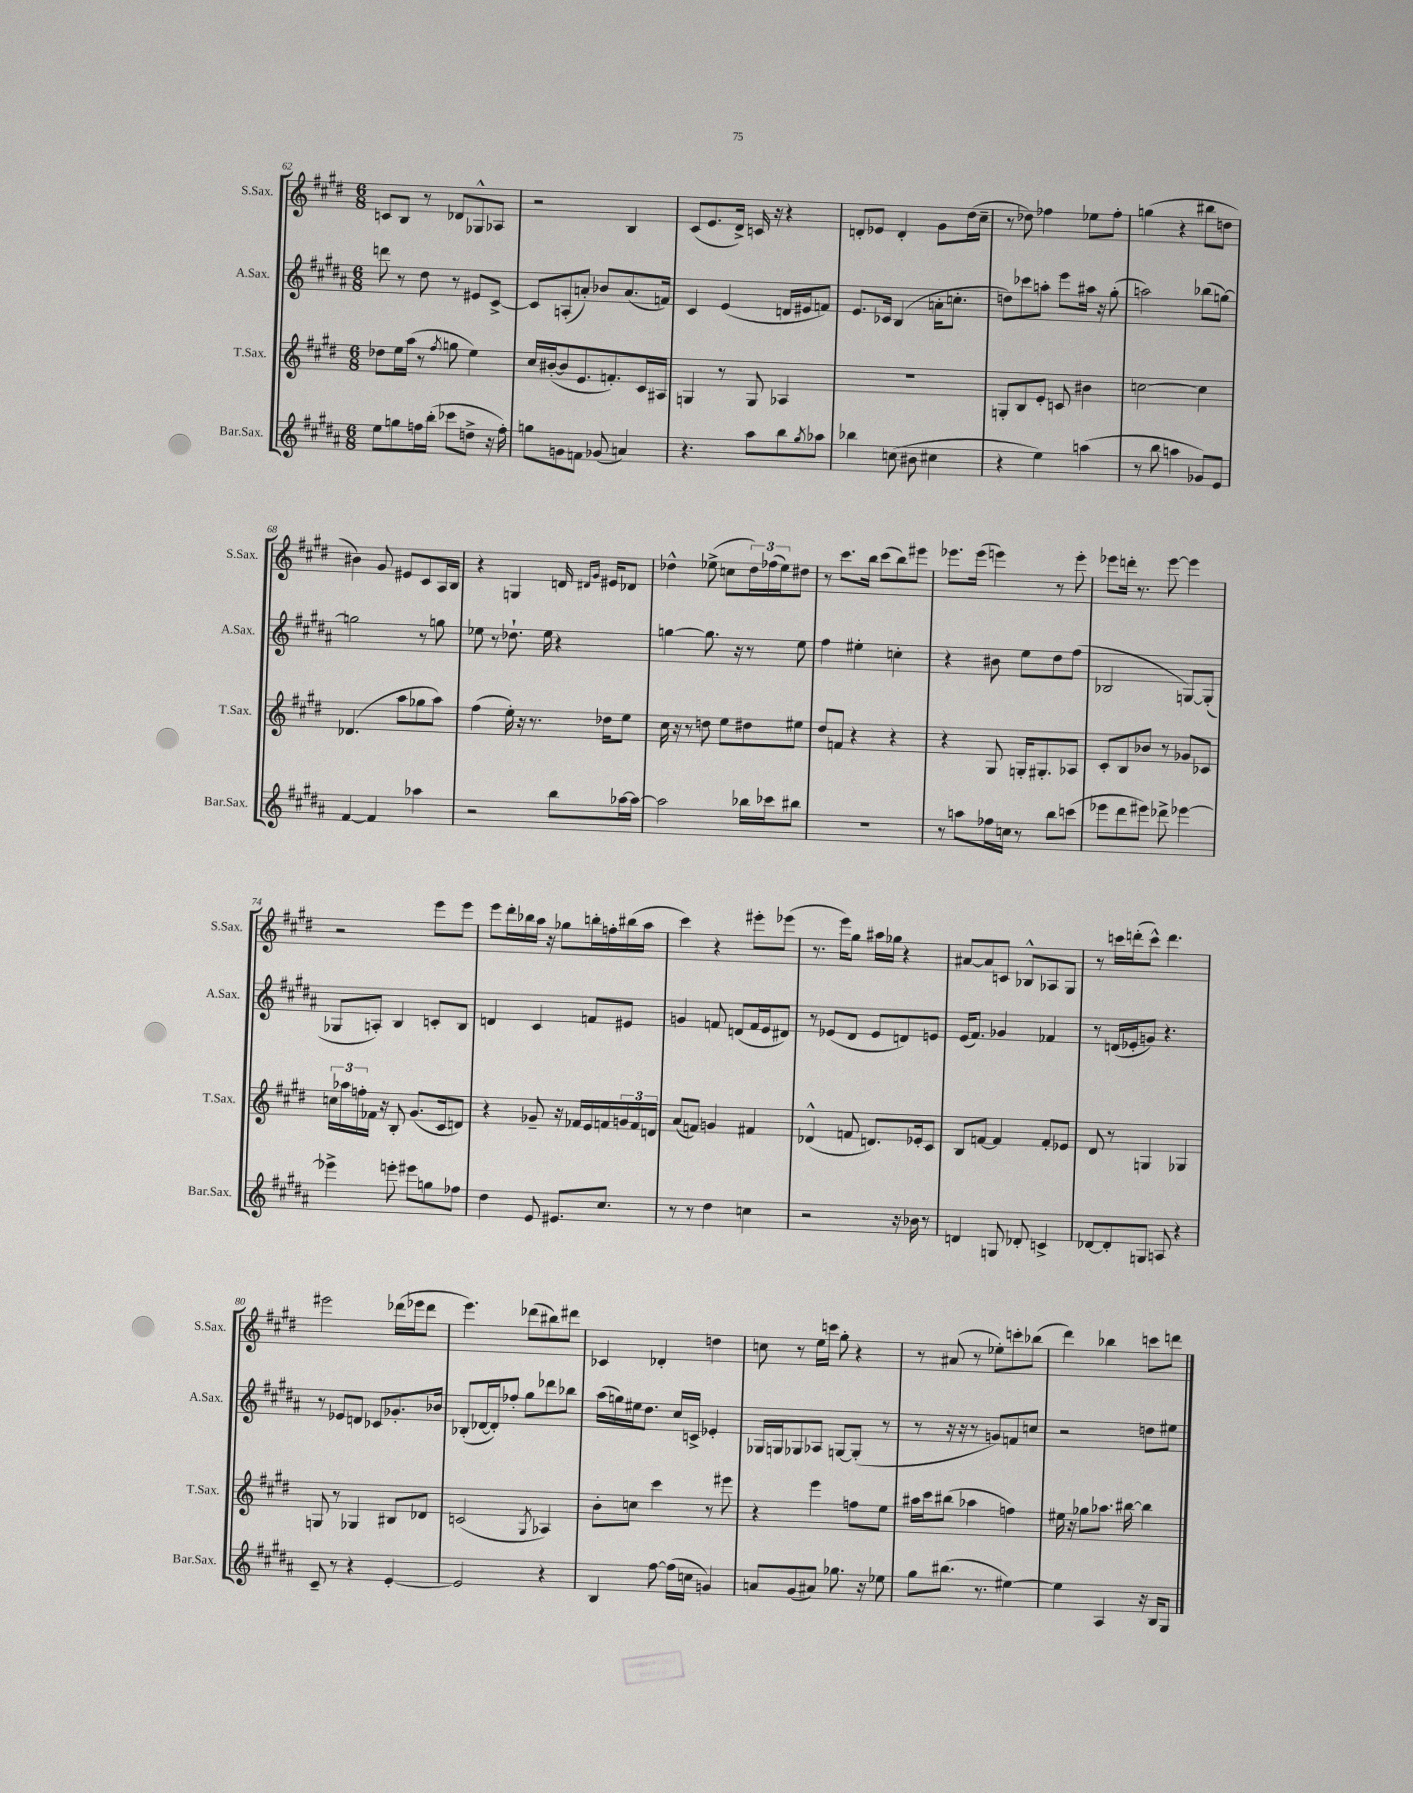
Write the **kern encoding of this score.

**kern	**kern	**kern	**kern
*part4	*part3	*part2	*part1
*staff4	*staff3	*staff2	*staff1
*I"Bar.Sax.	*I"T.Sax.	*I"A.Sax.	*I"S.Sax.
*I'Bar.Sax.	*I'T.Sax.	*I'A.Sax.	*I'S.Sax.
*clefG2	*clefG2	*clefG2	*clefG2
*k[f#c#g#d#a#]	*k[f#c#g#d#]	*k[f#c#g#d#a#]	*k[f#c#g#d#]
*M6/8	*M6/8	*M6/8	*M6/8
=62	=62	=62	=62
8ee\L	8dd-X\L	8dddn\	8cn/L
8ggn\	16ee\L	8r	8B/J
.	(16aa\JJ	.	.
16ffn\L	8r	8dd#\	8r
(16bb'\JJ	.	.	.
.	8qff#/	.	.
8ccc-X\L	8ggn\	8r	8d-X/L
8ddn^\J	4ee\)	8e#X/L	8G-X^^/
16r	.	[8c#^/J	8A-X/J
16ff'\)	.	.	.
=63	=63	=63	=63
8ggn\L	16cc#/LL	8c#/L]	2r
.	([16b#X'/J	.	.
8gn\	8b#/]	(8An'/	.
8fn\J	8.e/	8an'/J)	.
(8g-X/	.	8b-X/L	.
.	8.fn'/)	.	.
4an/)	.	(8.a/	4B/
.	16c#/L	.	.
.	16A#X/JJ	16fn/Jk)	.
=64	=64	=64	=64
4.r	4Gn/	4c#/	(8c#/L
.	.	.	8.e/
.	8r	(4e/	.
.	.	.	16d#^/Jk)
8aa#\L	8G/	.	16cn/
.	.	.	16r
8bb\	4A-X/	16dn/LL	4r
.	.	16e#X/J	.
8qgg#/	.	.	.
8aa-X\J	.	8fn/J)	.
=65	=65	=65	=65
4bb-X\	2.r	8.e/L	8dn'/L
.	.	.	8e-X/J
.	.	16c-X/Jk	.
(8ccn\	.	(4B/	4d'/
8b#X\	.	.	.
4cc#X\	.	16an'\KL	8g#\L
.	.	8.ccn'\J	.
.	.	.	(16dd#\L
.	.	.	16cc#~\JJ
=66	=66	=66	=66
4r	8Gn'/L	8ddn\L)	8r
.	8B/	8ccc-X\	8dd-X\)
4ee\)	8e'/J	8aan'\J	4ff-X\
.	8cn/	8eee\L	.
(4aan\	4b#X\	16aa#X\Jk	8ee-X\L
.	.	16r	.
.	.	(8gg#'\	8ff-'\J
=67	=67	=67	=67
8r	[2ccn\	2aan\)	(4ggn\
8bb\	.	.	.
4aan\	.	.	4r
8g-X/L)	4cc\]	(8bb-X\L	8bb#X\L
8e/J	.	[8ggn\J)	8ddn\J
!!LO:LB:g=z
=68	=68	=68	=68
[4f#/	(4.d-X/	2ggn\]	4b#X\)
4f#/]	.	.	8g#/
.	8aa\L	.	8e#X/L
4aa-X\	8gg-X\	8r	8c#/
.	8aa\J)	8ggn\	16A/L
.	.	.	16B/JJ
=69	=69	=69	=69
2r	(4ff#\	8ee-X\	4r
.	.	8r	.
.	16ee'\)	8.dd-X`\	4Gn/
.	16r	.	.
.	8.r	.	.
.	.	16ee-\	.
8bb\L	.	4r	16dn/
.	.	.	16qqd#X/LL
.	.	.	16qqg#/JJ
.	16dd-X\KL	.	16e#X/KL
[16aa-X\L	8ee\J	.	8d-X/J
16aa-\JJ_	.	.	.
=70	=70	=70	=70
2aa-\]	16cc#\	[4ggn\	4dd-X^^\
.	16r	.	.
.	8r	.	.
.	8ddn\	8.gg\]	(8ee-X^\
.	8ee\L	.	8ccn\L
.	.	16r	.
16bb-X\LL	8dd#X\	8r	24dd-\L)
.	.	.	(24ff-X\
16ccc-X\J	.	.	.
.	.	.	24ee-\J)
8bb#X\J	8ee#X\J	8ee\	8dd#X\J
=71	=71	=71	=71
2.r	8dd#/L	4ff#\	8r
.	8fn/J	.	8.ccc#\L
.	4r	4ee#X'\	.
.	.	.	16bb\Jk
.	.	.	(8ccc#\L
.	4r	4ccn'\	8bb\)
.	.	.	8eee#X\J
=72	=72	=72	=72
8r	4r	4r	8.eee-X\L
8aan\L	.	.	.
.	.	.	(16eee-\Jk
16ff-X\L	8G#/	8b#X\	4eeen\)
16ccn\JJ	.	.	.
8r	16Gn'/KL	8ee\L	.
.	8.G#X'/	.	.
8bb\L	.	8dd#\	8r
(8cccn\J	8A-X/J	(8ff#\J	8eee'\
=73	=73	=73	=73
8eee-X\L	8c#'/L	2B-X/	8eee-X\L
8ddd#\	8B/	.	16dddn'\Jk
.	.	.	8.r
8eee#X\J)	8b-X/J	.	.
8ddd-X^\	8r	.	[8eee-\
[4eee-X\	8g-X/L	[8Gn/L)	4eee-\]
.	8c-X/J	(8G'/J]	.
!!LO:LB:g=z
=74	=74	=74	=74
4eee-X^\]	24ccn\LL	8G-X/L	2r
.	24aa-X\	.	.
.	24ffn'\	.	.
.	16f-X\JJ	8An'/J)	.
.	16r	.	.
8eeen'\	8B'/	4B/	.
8eee#X\L	(8.g#/L	.	.
8ggn\	.	8cn'/L	8eee\L
.	16c#/k	.	.
8ff-X\J	8dn/J)	8B/J	8eee\J
=75	=75	=75	=75
4dd#\	4r	4dn/	8eee\L
.	.	.	16ddd#'\L
.	.	.	16bb-X\
8e/	8g-X~/	4c#/	16aa\JJ
.	.	.	16r
8.e#X/L	16r	.	8gg-X\L
.	16f-X/LL	.	.
.	16e/	8fn/L	16bbn'\L
8.cc#/J	16fn/	.	16ffn'\
.	24gn/	8e#X/J	(16bb#X\
.	24f/	.	.
.	.	.	16aa\JJ
.	24dn/JJ	.	.
=76	=76	=76	=76
8r	(8a/L	4gn/	4ccc#\)
8r	8fn/J)	.	.
4dd#\	4gn/	8fn/	4r
.	.	(8dn/L	.
4ccn\	4f#X/	16f/L	8eee#X'\L
.	.	16e/J	.
.	.	8d#X/J)	(8eee-X\J
=77	=77	=77	=77
2r	(4d-X^^/	8r	8.r
.	.	(8e-X/L	.
.	.	.	16eee\KL)
.	8fn/	8d#/J	8gg#\J
.	8.dn/L)	8e-/L	16aa#X\LL
.	.	.	16gg-X\JJ
16r	.	8dn/)	4r
16b-X\	16e-X'/k	.	.
8r	8c#/J	8en/J	.
=78	=78	=78	=78
4dn/	8B/L	(16e/KL	[8a#X/L
.	.	8.f#/J)	.
.	[8fn/J	.	8a#/]
8Gn/	4f/]	4g-X/	8cn/J
8d-X'/	.	.	8B-X^^/L
4cn^/	8f'/L	4f-X/	8A-X/
.	8e-X/J	.	8G#/J
=79	=79	=79	=79
[8d-X/L	8d#/	8r	8r
8d-'/]	8r	(16dn/LL	16cccn\LL
.	.	16e-X'/J	(16dddn'\J
8Gn/J	4Gn/	8gn/J)	8ccc^^\J)
8An/	.	4.r	4.ddd\
4r	4G-X/	.	.
!!LO:LB:g=z
=80	=80	=80	=80
8c#~/	8Gn/	8r	2eee#X\
8r	8r	8e-X/L	.
4r	4G-X/	8dn/J	.
.	.	8c-X/L	.
[4e'/	8B#X/L	8.g-X'/	(16ddd-X\LL
.	.	.	16eee-X\J
.	8d-X/J	.	8ddd-\J
.	.	16b-X/Jk	.
=81	=81	=81	=81
2e/]	(2cn/	(8B-X'/L	4.eee\)
.	.	[16d-X/L	.
.	.	16d-'/J])	.
.	.	8ff-X'/J	.
.	.	8gg#\L	(8ddd-X\L
.	8qG#/	.	.
4r	4A-X/)	8ddd-X\	8bb#X\)
.	.	8bb-X\J	8ddd#X\J
=82	=82	=82	=82
4B/	8b'\L	(16aa#\LL	4c-X/
.	.	16ggn\)	.
.	8ccn\J	16ee#X\J	.
.	.	8.dd#\J	.
[8ff#\	4ccc#\	.	4d-X'/
(16ff#\LL]	.	16cc#/LL	.
16ccn\JJ	.	16cn^/JJ	.
4gn/)	8r	4e-X'/	4ddn\
.	8eee#X\	.	.
=83	=83	=83	=83
8an/L	4r	16G-X/LL	8ccn\
.	.	16Gn/J	.
(8g#/	.	8G-X/	8r
8a#X/J)	4eee\	8A-X/J	16ee\LL
.	.	.	16cccn\JJ
8.gg-X\	.	[8Gn/L	8gg#'\
.	8ffn\L	(8G'/J]	4r
16r	.	.	.
8ee-X\	8ee\J	8r	.
=84	=84	=84	=84
8gg#\L	16aa#X\LL	8r	8r
.	16ccc#\J	.	.
(8.bb#X\J	(8bb#X\J	16r	(8a#X/
.	.	16r	.
.	4aa-X\	8r	8r
8.r	.	.	.
.	.	8gn/L)	8ee-X'\L)
[4ee#X\)	4ffn\)	8fn/	8cccn'\
.	.	8ccn/J	(8bb-X\J
=85	=85	=85	=85
4ee#\]	16ee#X\	2r	4ddd#\)
.	16r	.	.
.	8gg-X\L	.	.
4A#/	8.aa-X\J	.	4bb-X\
.	[16bb#X\	.	.
16r	4bb#\]	8ddn\L	8cccn\L
16B/KL	.	.	.
8G#/J	.	8ee#X\J	8dddn\J
==	==	==	==
*-	*-	*-	*-
